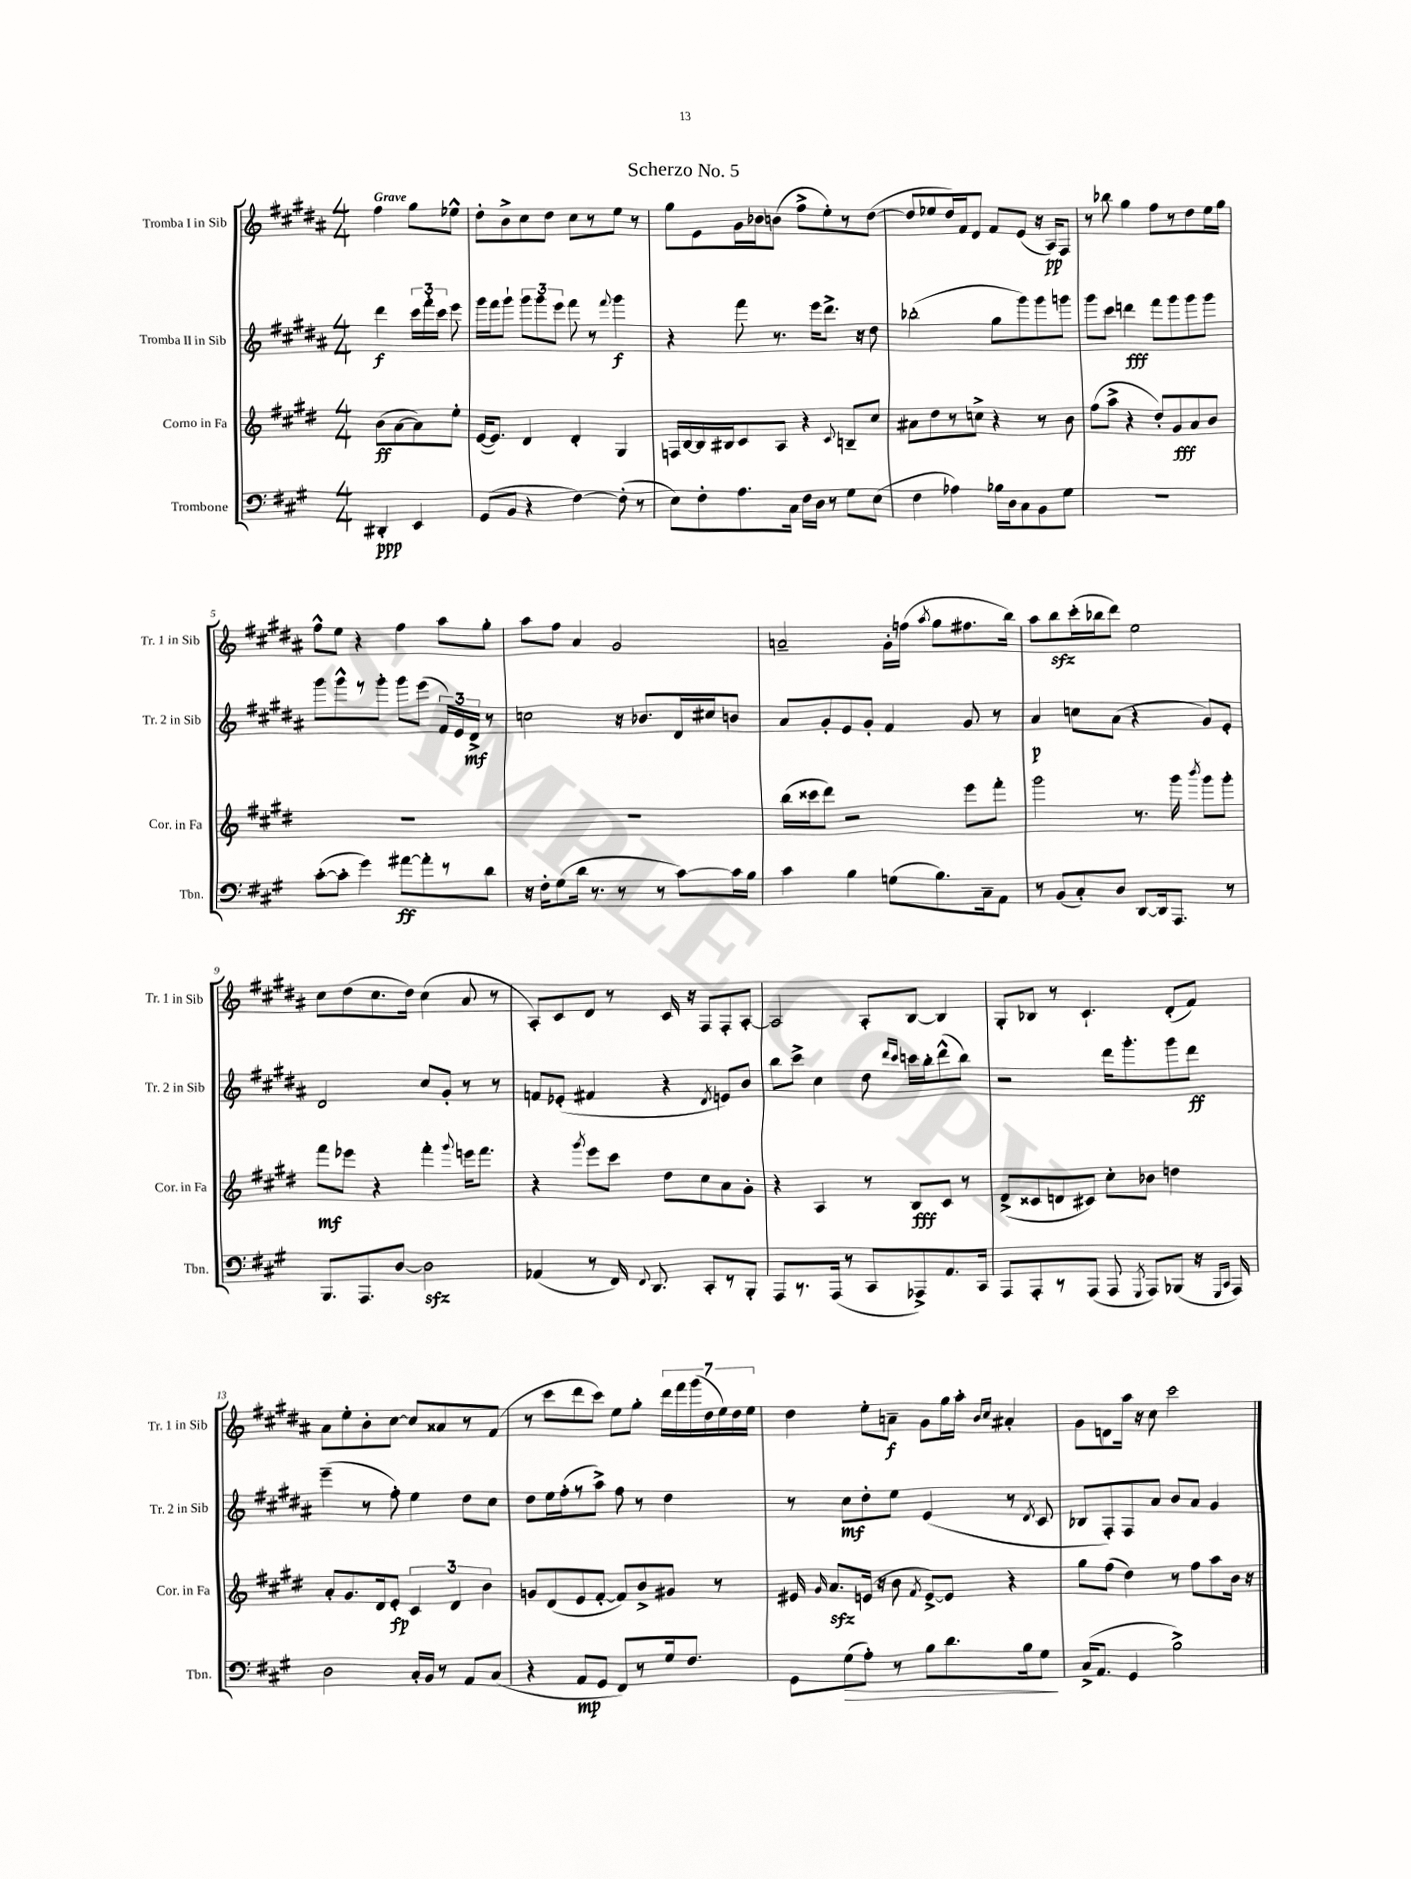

**kern	**dynam	**kern	**dynam	**kern	**dynam	**kern	**dynam
*part4	*part4	*part3	*part3	*part2	*part2	*part1	*part1
*staff4	*staff4	*staff3	*staff3	*staff2	*staff2	*staff1	*staff1
*I"Trombone	*	*I"Corno in Fa	*	*I"Tromba II in Sib	*	*I"Tromba I in Sib	*
*I'Tbn.	*	*I'Cor. in Fa	*	*I'Tr. 2 in Sib	*	*I'Tr. 1 in Sib	*
*clefF4	*	*clefG2	*	*clefG2	*	*clefG2	*
*k[f#c#g#]	*	*k[f#c#g#d#]	*	*k[f#c#g#d#a#]	*	*k[f#c#g#d#a#]	*
*M4/4	*	*M4/4	*	*M4/4	*	*M4/4	*
=	=	=	=	=	=	=	=
!	!	!	!	!	!	!LO:TX:a:B:t=Grave	!
4DD#X'/	ppp	(8b\L	ff	4ddd#\	f	4ff#\	.
.	.	[8a\	.	.	.	.	.
4EE/	.	8a\])	.	24ccc#\LL	.	8gg#\L	.
.	.	.	.	24fff#'\	.	.	.
.	.	.	.	24ccc#\JJ	.	.	.
.	.	8ee'\J	.	8eee\	.	8ee-X^^\J	.
=1	=1	=1	=1	=1	=1	=1	=1
(8GG#/L	.	([16e/KL	.	16ggg#\LL	.	8dd#'\L	.
.	.	8.e/J])	.	16fff#\J	.	.	.
8BB/J	.	.	.	8ggg#`\J	.	8b^\	.
4r	.	4d#/	.	12ggg#\L	.	8cc#\	.
.	.	.	.	12ggg#\	.	.	.
.	.	.	.	.	.	8dd#\J	.
.	.	.	.	12eee\J	.	.	.
[4F#\)	.	4d#'/	.	8fff#\	.	8cc#\L	.
.	.	.	.	8r	.	8r	.
.	.	.	.	8qqfff#/	.	.	.
(8F#'\]	.	4G#/	.	4ggg#\	f	8ee\J	.
8r	.	.	.	.	.	8r	.
=2	=2	=2	=2	=2	=2	=2	=2
8E\L)	.	16Fn/LL	.	4r	.	8gg#\L	.
.	.	[16B/	.	.	.	.	.
8F#'\	.	16B/]	.	.	.	8e\	.
.	.	16B#X/J	.	.	.	.	.
8.A\	.	8c#/	.	8fff#\	.	16g#\L	.
.	.	.	.	.	.	16b-X\J	.
.	.	8A/J	.	8.r	.	(8bn\J	.
16C#\Jk	.	.	.	.	.	.	.
16F#\LL	.	4r	.	.	.	8ff#^\L	.
16D\JJ	.	.	.	16eee\KL	.	.	.
8r	.	.	.	8.ddd#^\J	.	8ee'\)	.
.	.	8qqc#/	.	.	.	.	.
8G#\L	.	8Bn~/L	.	.	.	8r	.
.	.	.	.	16r	.	.	.
(8E\J	.	8cc#/J	.	8dd#\	.	([8dd#\J	.
=3	=3	=3	=3	=3	=3	=3	=3
4F#\	.	8a#X\L	.	(2bb-X'\	.	8dd#/L]	.
.	.	8dd#\	.	.	.	8ee-X/	.
4A-X\)	.	8r	.	.	.	16dd#/L)	.
.	.	.	.	.	.	16f#/J	.
.	.	8ccn^\J	.	.	.	8d#/J	.
16B-X\LL	.	4r	.	8gg#\L	.	8f#/L	.
16D\J	.	.	.	.	.	.	.
8C#\	.	.	.	8ggg#\)	.	(8e/J	.
8BB\	.	8r	.	8ggg#\	.	16r	.
.	.	.	.	.	.	16A#/KL)	pp
8G#\J	.	8b\	.	8gggn\J	.	8F#/J	.
=4	=4	=4	=4	=4	=4	=4	=4
1r	.	(8ff#\L	.	8ggg#\L	.	8r	.
.	.	8aa^\J	.	8ccc#\J	.	8bb-X\	.
.	.	4r	.	4dddn\	fff	4gg#\	.
.	.	8dd#'/L)	.	8fff#\L	.	8ff#\L	.
.	.	8g#/	fff	8ggg#\	.	8r	.
.	.	8a/	.	8ggg#\	.	8dd#\	.
.	.	8b/J	.	8ggg#\J	.	16ee\L	.
.	.	.	.	.	.	16gg#\JJ	.
!!LO:LB:g=z
=5	=5	=5	=5	=5	=5	=5	=5
([8c#'\L	.	1r	.	8ggg#\L	.	8ff#^^\L	.
8c#'\J]	.	.	.	8ggg#^^\	.	8ee\J	.
4g#\)	.	.	.	8r	.	4r	.
.	.	.	.	8ggg#'\J	.	.	.
[8a#X\L	ff	.	.	8ggg#\L	.	4ff#\	.
8a#'\]	.	.	.	(8eee\J	.	.	.
8r	.	.	.	24f#/LL)	.	8aa#\L	.
.	.	.	.	24e/	.	.	.
.	.	.	.	24d#^/JJ	mf	.	.
8d\J	.	.	.	8r	.	8gg#'\J	.
=6	=6	=6	=6	=6	=6	=6	=6
16r	.	1r	.	2ccn\	.	8aa#\L	.
16F#'\KL	.	.	.	.	.	.	.
(8G#\	.	.	.	.	.	8ff#\J	.
16d\Jk	.	.	.	.	.	4a#/	.
8.r	.	.	.	.	.	.	.
8r	.	.	.	16r	.	2g#/	.
.	.	.	.	8.b-X/L	.	.	.
8r	.	.	.	.	.	.	.
[8c#\L)	.	.	.	16d#/L	.	.	.
.	.	.	.	16cc#X/J	.	.	.
16c#\L]	.	.	.	8bn/J	.	.	.
16B\JJ	.	.	.	.	.	.	.
=7	=7	=7	=7	=7	=7	=7	=7
4c#\	.	(16bb\LL	.	8a#/L	.	2an~/	.
.	.	16ccc##X\J	.	.	.	.	.
.	.	8ddd#\J)	.	8g#'/	.	.	.
4B\	.	2r	.	8e/	.	.	.
.	.	.	.	8g#'/J	.	.	.
(8Gn\L	.	.	.	4f#/	.	16g#'\LL	.
.	.	.	.	.	.	(16ffn\JJ	.
.	.	.	.	.	.	8qaa#/	.
8.B\)	.	.	.	.	.	8gg#\L	.
.	.	8eee\L	.	8g#/	.	8.ff#X\	.
16C#~\k	.	.	.	.	.	.	.
8AA\J	.	8fff#'\J	.	8r	.	.	.
.	.	.	.	.	.	16bb\Jk)	.
=8	=8	=8	=8	=8	=8	=8	=8
8r	.	2ggg#\	.	4a#/	p	8aa#\L	.
(8BB/L	.	.	.	.	.	8bbzz\	.
8C#'/)	.	.	.	8ccn\L	.	(16ccc#'\L	.
.	.	.	.	.	.	16bb-X\J	.
8D/J	.	.	.	(8a#\J	.	8ddd#\J)	.
[8DD/L	.	8.r	.	4r	.	2ee\	.
16DD/k]	.	.	.	.	.	.	.
8.AAA/J	.	16ggg#\	.	.	.	.	.
.	.	8qbbb/	.	.	.	.	.
.	.	8ggg#\L	.	8g#/L)	.	.	.
8r	.	8ggg#'\J	.	8e'/J	.	.	.
!!LO:LB:g=z
=9	=9	=9	=9	=9	=9	=9	=9
8.BBB/L	.	8fff#\L	mf	2d#/	.	8cc#\L	.
.	.	8eee-X\J	.	.	.	(8dd#\	.
8.AAA/	.	.	.	.	.	.	.
.	.	4r	.	.	.	8.cc#\	.
[8D/J	.	.	.	.	.	.	.
.	.	.	.	.	.	16dd#\Jk)	.
2Dzz\]	.	4fff#'\	.	8cc#/L	.	(4cc#\	.
.	.	.	.	8g#'/J	.	.	.
.	.	8qqggg#/	.	.	.	.	.
.	.	16eeen\KL	.	8r	.	8a#/	.
.	.	8.fff#\J	.	.	.	.	.
.	.	.	.	8r	.	8r	.
=10	=10	=10	=10	=10	=10	=10	=10
(4AA-X/	.	4r	.	8fn/L	.	8A#'/L)	.
.	.	.	.	(8e-X'/J	.	8c#/	.
.	.	8qggg#/	.	.	.	.	.
8r	.	8eee\L	.	4f#X/	.	8d#/J	.
16FF#/)	.	8ccc#\J	.	.	.	8r	.
8qqFF#/	.	.	.	.	.	.	.
8.DD/	.	.	.	.	.	.	.
.	.	8dd#\L	.	4r	.	16c#/	.
.	.	.	.	.	.	16r	.
8CC#'/L	.	8cc#\	.	.	.	8F#/L	.
.	.	.	.	8qd#/	.	.	.
8r	.	8a\	.	8en/L)	.	8F#'/	.
8BBB'/J	.	8g#'\J	.	8b/J	.	[8A#'/J	.
=11	=11	=11	=11	=11	=11	=11	=11
8AAA/L	.	4r	.	8bb\L	.	2A#/]	.
8.r	.	.	.	8ccc#^\J	.	.	.
.	.	4A/	.	4cc#\	.	.	.
(16AAA/Jk	.	.	.	.	.	.	.
8r	.	.	.	.	.	.	.
8CC#/L	.	8r	.	8dd#\	.	8A#'/L	.
.	.	.	.	16qqddd#/LL	.	.	.
.	.	.	.	16qqccc#/JJ	.	.	.
8AAA-X^/)	.	8B/L	fff	16cccn\LL	.	[8B/J	.
.	.	.	.	16bb'\J	.	.	.
8.AA/	.	8c#/J	.	(8ddd#^^\	.	4B/]	.
.	.	8r	.	8bb\J)	.	.	.
16CC#/Jk	.	.	.	.	.	.	.
=12	=12	=12	=12	=12	=12	=12	=12
8AAA/L	.	(8d#^/L	.	2r	.	8G#'/L	.
8AAA'/	.	8c##X/	.	.	.	8B-X/J	.
8r	.	8dn/	.	.	.	8r	.
(8AAA/J	.	8c#X/J)	.	.	.	4.c#`/	.
8AAA/	.	8cc#'\L	.	16ddd#\KL	.	.	.
.	.	.	.	8.ggg#'\	.	.	.
8qGGG#/	.	.	.	.	.	.	.
8AAA/L)	.	8b-X\J	.	.	.	.	.
(8BBB-X/J	.	4ddn\	.	8ggg#\	.	(8d#'/L	.
16r	.	.	.	8ddd#\J	ff	8f#/J)	.
16qqGGG#/LL	.	.	.	.	.	.	.
16qqCC#/JJ	.	.	.	.	.	.	.
16AAA/)	.	.	.	.	.	.	.
!!LO:LB:g=z
=13	=13	=13	=13	=13	=13	=13	=13
2D\	.	8a'/L	.	(4eee~\	.	8a#\L	.
.	.	8.g#/	.	.	.	8ee'\	.
.	.	.	.	8r	.	8b'\	.
.	.	16d#/k	.	.	.	.	.
.	.	8e'/J	fp	8ff#'\)	.	[8cc#\J	.
16C#'/LL	.	6c#/	.	4ee\	.	8cc#/L]	.
16BB/JJ	.	.	.	.	.	.	.
8r	.	.	.	.	.	8a##X/	.
.	.	6d#/	.	.	.	.	.
8AA/L	.	.	.	8dd#\L	.	8r	.
.	.	6b\	.	.	.	.	.
(8C#/J	.	.	.	8cc#\J	.	(8f#/J	.
=14	=14	=14	=14	=14	=14	=14	=14
4r	.	8gn/L	.	8dd#\L	.	8r	.
.	.	(8d#/	.	16ee\L	.	8ccc#\L	.
.	.	.	.	(16ff#'\J	.	.	.
8AA/L	mp	8e/	.	8r	.	8ddd#\	.
8GG#/J	.	[8f#'/J	.	8aa#^\J)	.	8ccc#\J)	.
8FF#/L)	.	8f#/L])	.	8ff#\	.	8ee\L	.
8r	.	8b^/	.	8r	.	8gg#'\J	.
16G#/k	.	8g#X/J	.	4dd#\	.	28ddd#\LL	.
.	.	.	.	.	.	28fff#\	.
8.F#/J	.	.	.	.	.	.	.
.	.	.	.	.	.	(28ggg#\	.
.	.	.	.	.	.	28dd#\	.
.	.	8r	.	.	.	.	.
.	.	.	.	.	.	28ee\)	.
.	.	.	.	.	.	28dd#\	.
.	.	.	.	.	.	28ee\JJ	.
=15	=15	=15	=15	=15	=15	=15	=15
8GG#\L	.	16e#X/	.	8r	.	4dd#\	.
.	.	16qqg#/	.	.	.	.	.
.	.	8.azz/L	.	.	.	.	.
!	!LO:HP:b	!	!	!	!	!	!
(8G#\	>	.	.	8cc#\L	mf	.	.
8A'\J)	.	(16en/Jk	.	8dd#'\	.	8ee'\L	.
.	.	16r	.	.	.	.	.
8r	.	8b\	.	8ee\J	.	8an~\J	f
.	.	8qf#/	.	.	.	.	.
8B\L	.	[8e^/L)	.	(4e/	.	8g#\L	.
8.d\	.	8e/J]	.	.	.	16gg#\L	.
.	.	.	.	.	.	16aa#'\JJ	.
.	.	.	.	.	.	16qqb/LL	.
.	.	.	.	.	.	16qqcc#/JJ	.
.	.	4r	.	8r	.	4a#X'/	.
16B\k	.	.	.	.	.	.	.
.	.	.	.	8qd#/	.	.	.
8G#\J	.	.	.	8c#/	.	.	.
.	]	.	.	.	.	.	.
=16	=16	=16	=16	=16	=16	=16	=16
(16C#^/KL	.	8gg#\L	.	8B-X/L	.	8g#\L	.
8.AA/J	.	.	.	.	.	.	.
.	.	(8ff#\J	.	8F#'/)	.	8dn\	.
4GG#/	.	4dd#\)	.	8F#/	.	16aa#\Jk	.
.	.	.	.	.	.	16r	.
.	.	.	.	8a#/J	.	8cc#\	.
2B^\)	.	8r	.	8b/L	.	2ccc#\	.
.	.	8ff#\L	.	8a#/J	.	.	.
.	.	8aa\	.	4g#/	.	.	.
.	.	16b\Jk	.	.	.	.	.
.	.	16r	.	.	.	.	.
==	==	==	==	==	==	==	==
*-	*-	*-	*-	*-	*-	*-	*-
